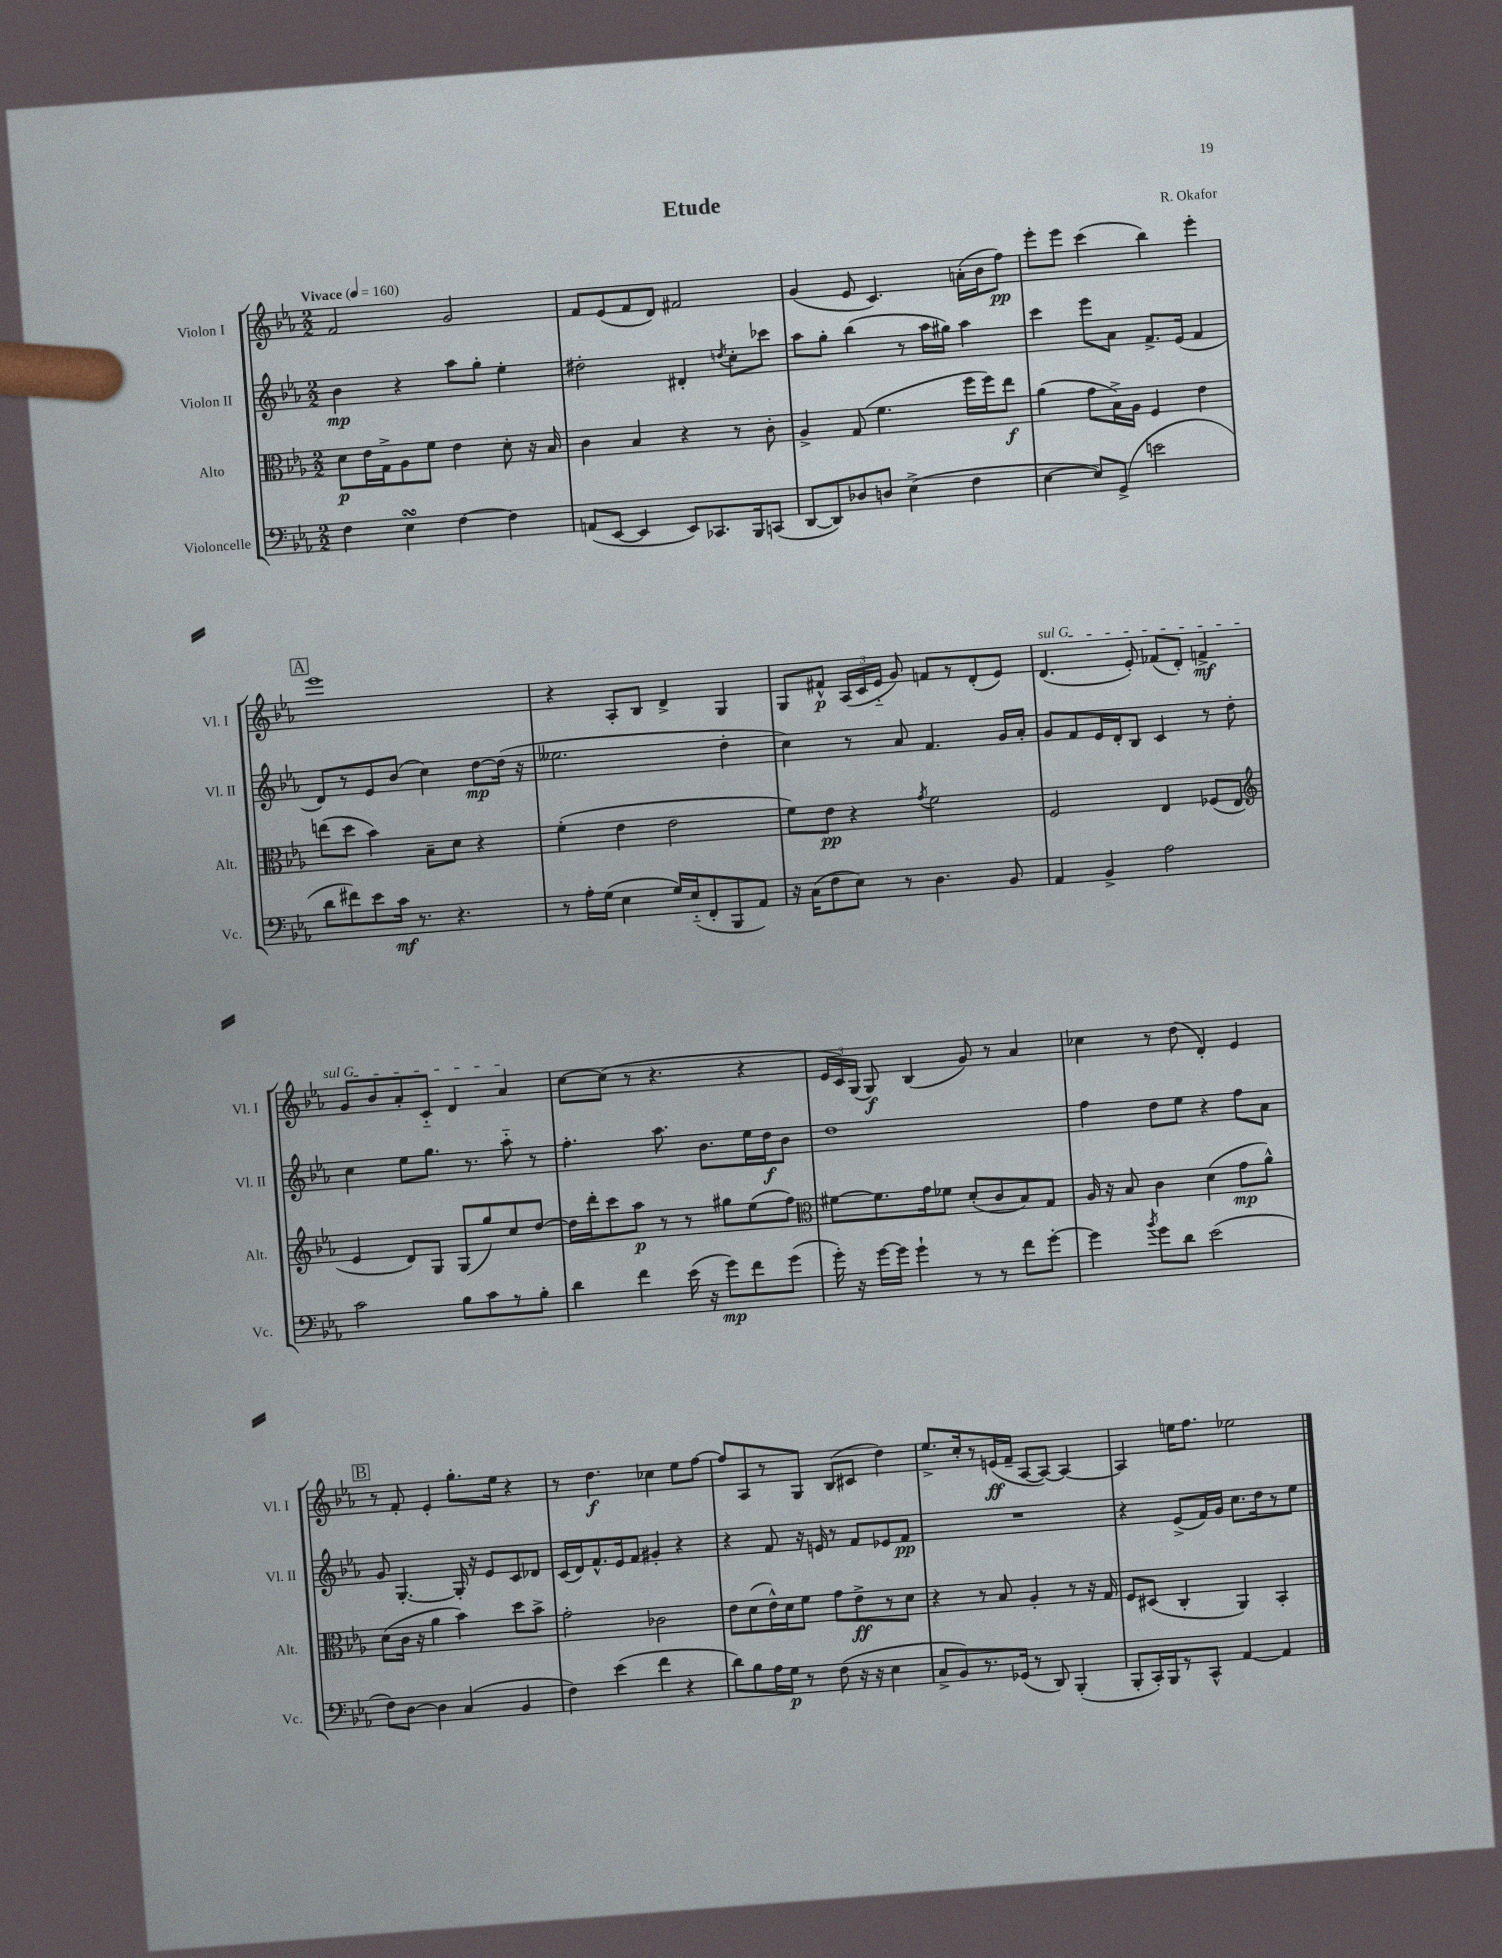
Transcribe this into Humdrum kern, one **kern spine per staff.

**kern	**kern	**kern	**kern
*staff4	*staff3	*staff2	*staff1
*clefF4	*clefC3	*clefG2	*clefG2
*k[b-e-a-]	*k[b-e-a-]	*k[b-e-a-]	*k[b-e-a-]
*M2/2	*M2/2	*M2/2	*M2/2
*MM160	*MM160	*MM160	*MM160
4F	8d	4b-	2f
.	16e-	.	.
.	16G^	.	.
4E-	8A-	4r	.
.	8f	.	.
[4F	4e-	8aa-	2g
.	.	8gg'	.
4F]	8d'	4ee-'	.
.	16r	.	.
.	16B-	.	.
=	=	=	=
(8AA	4c	2dd#'	8f
[8EE-	.	.	(8e-
4EE-]	4B-	.	8f
.	.	.	8d)
8EE-)	4r	4d#'	2f#
8.CC-	.	.	.
.	.	8qdd	.
.	8r	8cc'	.
16BBB-	.	.	.
(8CC	8c'	8ccc-	.
=	=	=	=
[8DD	4A-^	8aa-	(4g
8DD])	.	8gg'	.
8D-	(8G	(4bb-	8e-
8D	4.f	.	4.c)
(4E-^	.	8r	.
.	.	16aa-	.
.	.	16gg#)	.
4F	16ff	4aa-	(16a'
.	16ff)	.	16b-
.	8ee-	.	8ff)
=	=	=	=
[4E-	(4a-	4ccc	8eee-'
.	.	.	8eee-
8E-])	8g	8eee-	(4ccc
(8GG^	16B-^)	8a-	.
.	16A-	.	.
2e	4F	8.f^	4bb-)
.	.	(16e-	.
.	4e-	4f	4eee-'
=	=	=	=
8d	(8ee	8d)	1eee-
8f#)	8dd	8r	.
8e-	4b-)	8e-	.
16c	.	(8b-	.
8.r	.	.	.
.	8B-~	4cc)	.
4.r	8d	.	.
.	4r	[8dd	.
.	.	(16dd]	.
.	.	16r	.
=	=	=	=
8r	(4f'	2.ee--	4r
16A-'	.	.	.
(16G	.	.	.
4E-	4e-	.	8A-'
.	.	.	8B-
16G)	2e-	.	4d^
(16E-'~	.	.	.
8FF'	.	.	.
8BBB-	.	4dd'	4G
8AA-)	.	.	.
=	=	=	=
16r	8f)	4cc)	8G
(16C	.	.	.
8F	8e-	.	8f#^^
8E-)	4r	8r	(24A-
.	.	.	24c
.	.	.	24e-'~
8r	.	8a-	8g)
.	8qg	.	.
4.D	2f	4.f	8f
.	.	.	8r
.	.	.	(8d'
8BB-	.	16g	8e-)
.	.	16a-'	.
=	=	=	=
4AA-	2F	8g	(4.d
.	.	8f	.
4BB-^	.	16e-	.
.	.	16d'	.
.	.	8B-	8e-')
2A-	4E-	4c	(8f-
.	.	.	8d')
.	(8F-	8r	4f^
.	8E-	8dd'	.
=	=	=	=
*	*clefG2	*	*
2c	4e-	4cc	8g
.	.	.	8b-
.	8d)	8ee-	8a-'
.	8G	8.gg	8c'~
8B-	(8G	.	4d
.	.	8.r	.
8c	8gg)	.	.
8r	8cc	8aa-'~	4a-
8B-'	[8dd	8r	.
=	=	=	=
4d	16dd]	4.ff'	[8cc
.	16ddd'	.	.
.	8ccc	.	(8cc]
4f	8aa-	.	8r
.	8r	8.aa-	4.r
(16e-	8r	.	.
16r	.	8.b-	.
8g)	8gg#	.	.
8f	(8ee-	16ee-	4r
.	.	16dd	.
(8g	8ff)	8b-	.
=	=	=	=
*	*clefC3	*	*
16g')	[8f#	1dd	24e-
.	.	.	24c)
16r	.	.	.
.	.	.	(24G
[16g	8.f#]	.	8G)
16g]	.	.	.
4g`	.	.	(4B-
.	16g	.	.
.	8f-	.	.
8r	(8d'	.	8g)
8r	8c	.	8r
8f	8B-)	.	4a-
[8g'	8G	.	.
=	=	=	=
4g]	16A-	4ff	4cc-
.	16r	.	.
.	8B-	.	.
8qb-	.	.	.
8g	4c	8dd	8r
8d	.	8ee-	(8dd
(2e-	(4d	4r	4d')
.	8g	8ff	4e-
.	8a-^^)	8a-	.
=	=	=	=
8F)	(8d	8g	8r
[8D	16c	[4.G'	8f'
.	16r	.	.
4D]	4a-	.	4e-'
(4C	4b-)	16G']	8.gg'
.	.	16r	.
.	.	8e-	.
.	.	.	16ee-
4BB-	8dd	8c	4r
.	8b-^	8d-	.
=	=	=	=
4F)	2g'	(16c	8r
.	.	16d)	.
.	.	8.f^^	4.dd
(4e-	.	.	.
.	.	16e-	.
.	.	8f	.
4f	2c-	4g#'	4cc-
4r	.	4r	8ee-
.	.	.	[8ff
=	=	=	=
8d)	8e-	4r	8ff]
8B-	(8d	.	8A-
16A-	16e-^^)	8f	8r
16G	16d	.	.
8r	8f	16r	8G
.	.	16e	.
(8F	8g	8r	(8B-
16r	8e-^	8f	8c#
16r	.	.	.
4E-	8r	8e-	4dd)
.	8d	8f	.
=	=	=	=
8C^	4r	1r	8.ee-^
8BB-)	.	.	.
.	.	.	16cc'
8.r	8r	.	8r
.	8B-	.	(16e
(16GG-	.	.	16f~
8r	4A-'	.	[8A-
8DD)	.	.	8A-_)
(4BBB-'	8r	.	4A-_
.	16r	.	.
.	16G	.	.
=	=	=	=
8BBB-'	8F	4r	4A-]
16CC')	(8D#	.	.
16BBB-	.	.	.
8r	4C'	(8e-^	16ee
.	.	.	8.ff
8CC^^	.	16f)	.
.	.	16g	.
[4AA-	4AA-)	8.cc	2ee-
.	.	16dd	.
4AA-]	4BB-'	8r	.
.	.	8ee-	.
==	==	==	==
*-	*-	*-	*-
